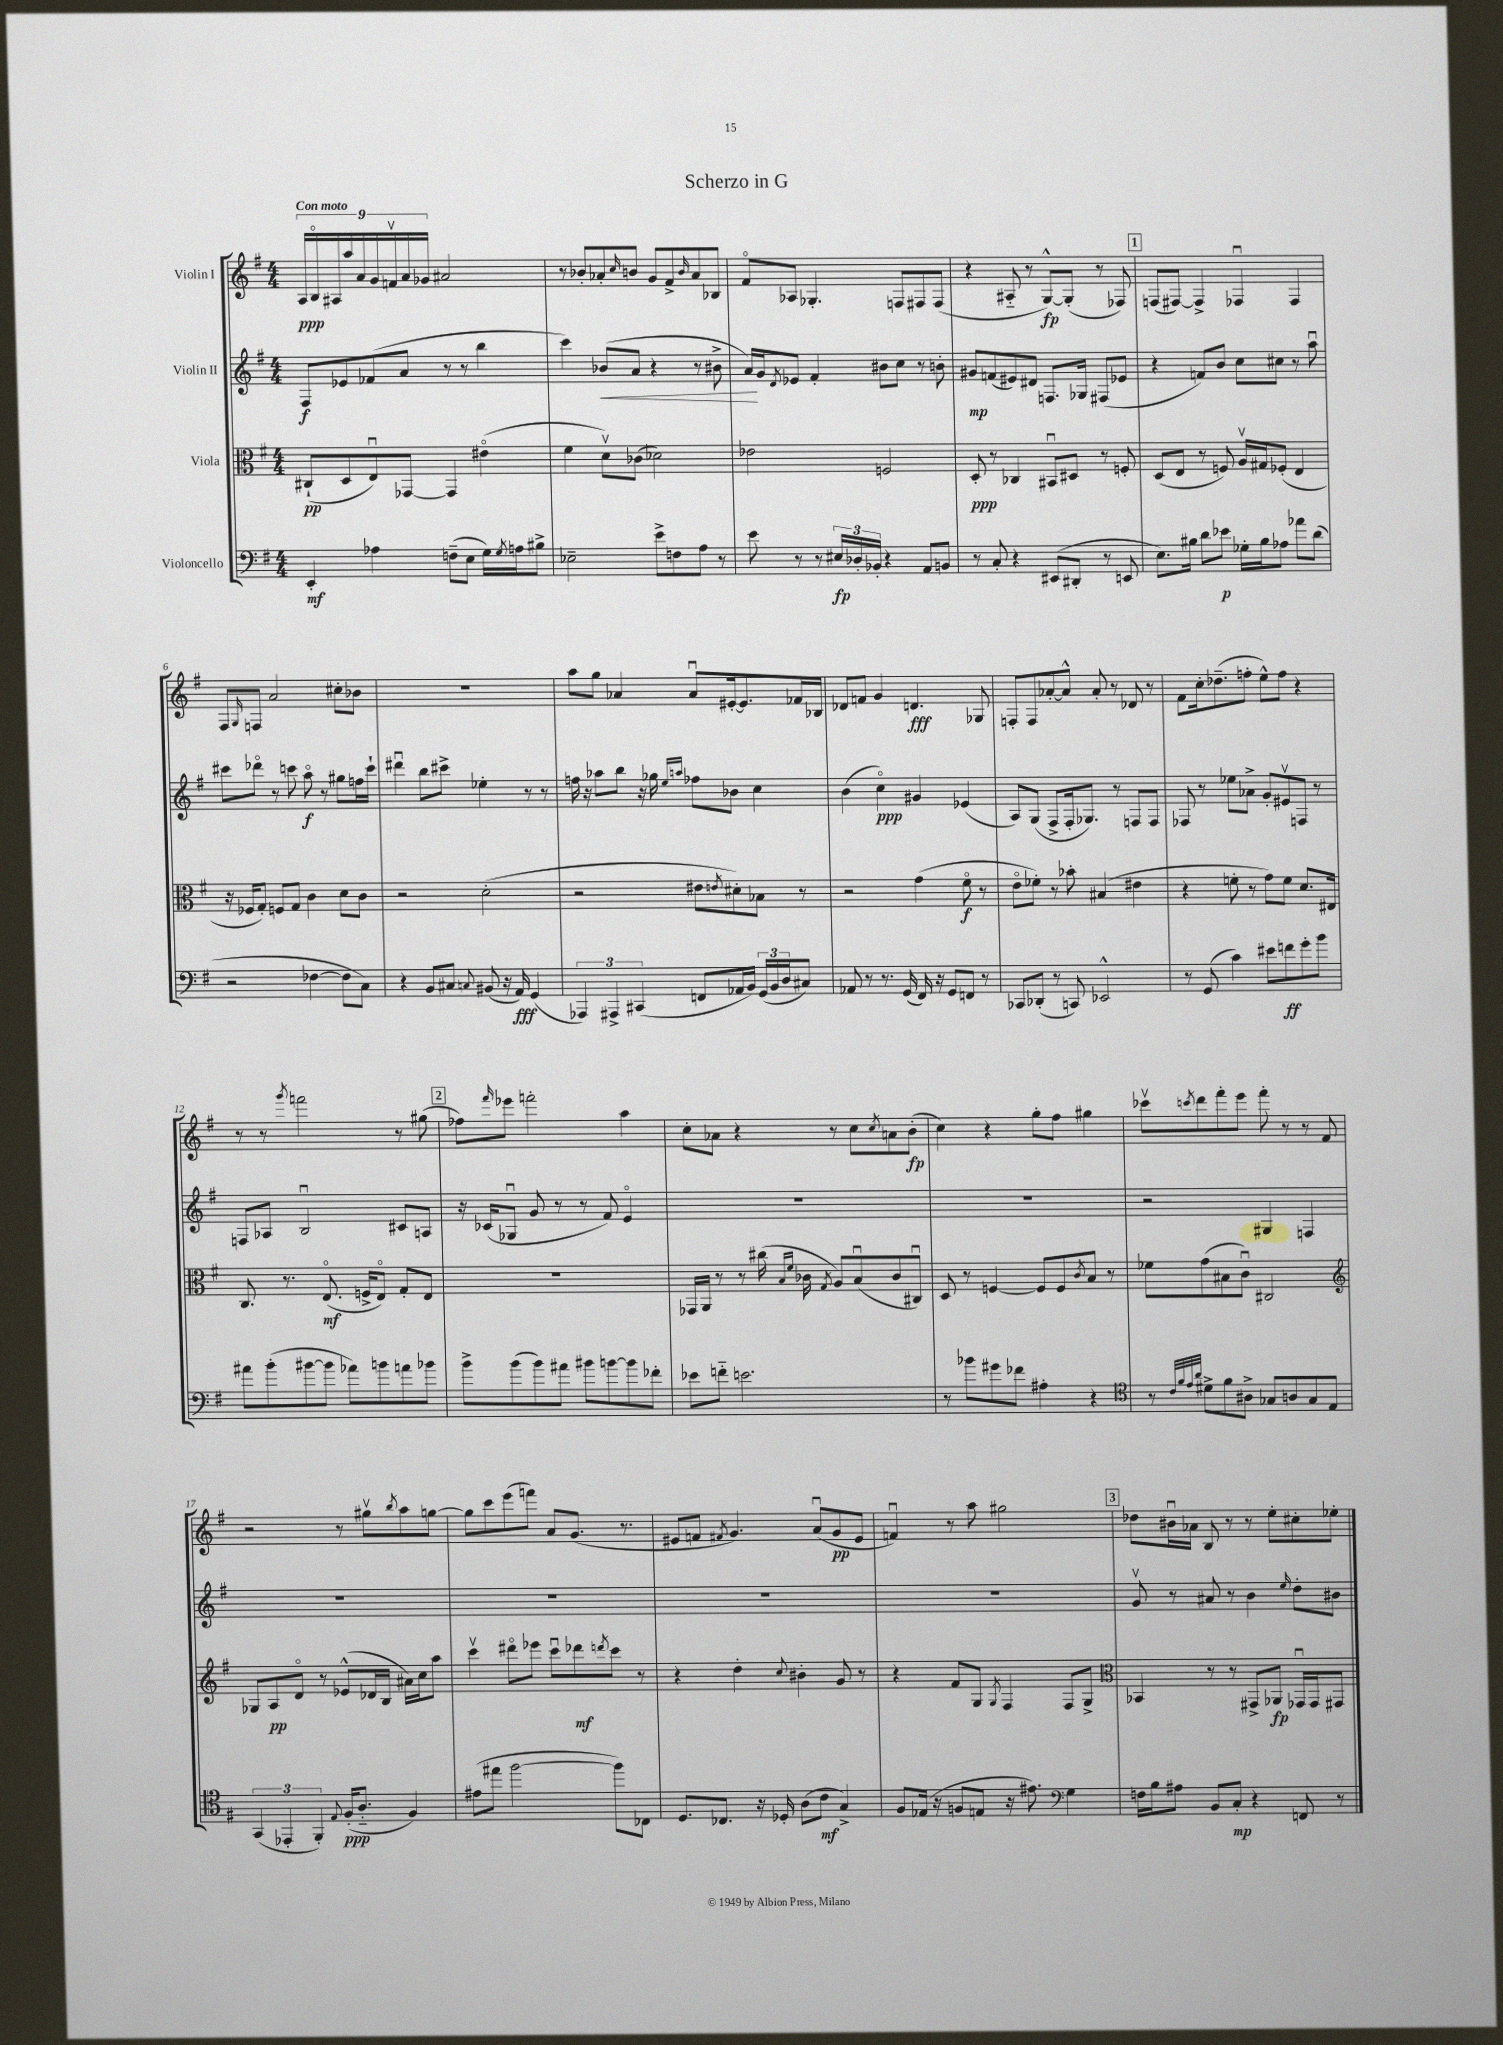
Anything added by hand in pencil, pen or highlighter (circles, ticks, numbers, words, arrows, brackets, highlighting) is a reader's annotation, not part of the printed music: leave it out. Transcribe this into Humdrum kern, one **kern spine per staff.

**kern	**kern	**kern	**kern
*staff4	*staff3	*staff2	*staff1
*clefF4	*clefC3	*clefG2	*clefG2
*k[f#]	*k[f#]	*k[f#]	*k[f#]
*M4/4	*M4/4	*M4/4	*M4/4
4EE'	(8C#`	8F#	18A
.	.	.	18Bo
.	.	.	18A#
.	8D	8e-	.
.	.	.	18aa
.	.	.	18a
4A-	8Eu)	(8f-	.
.	.	.	18g
.	.	.	18fv
.	[8GG-	8a	.
.	.	.	18a
.	.	.	18g-
(8F~	4GG-]	8r	2a#
8E	.	8r	.
16G)	(4e#o	4bb	.
8qG	.	.	.
16A	.	.	.
8B#^	.	.	.
=	=	=	=
2E-~	4f#	4ccc)	8r
.	.	.	8b-'
.	8dv)	(8b-	8a-'
.	.	.	16qqcc
.	(8c-	8a	8b
8e^	2d-)	4r	8g
8F	.	.	8f#^
.	.	.	16qqb
8A	.	8r	8a-
8r	.	8b#^	8B-
=	=	=	=
8e	2e-	16a)	8f#o
.	.	16g	.
.	.	8qd	.
8r	.	8e-	8A-
8r	.	4f#'	4.G-'
24E#	.	.	.
24D-'	.	.	.
24BB-'	.	.	.
4r	2F	8b#	.
.	.	8cc	8F
8AA	.	8r	8F#
8BB	.	8b'	(8F#
=	=	=	=
8r	8D'	8g#	4r
8C'	8r	(8f	.
4r	4C-	8e#)	8A#'~
.	.	8d#	8r
(8EE#	8BB#u	8.F	[8G^^)
8DD#'	8D#	.	(8G']
.	.	16G-	.
8r	8r	(8F#	8r
8EE	8F'	8e-	8F-)
=	=	=	=
8.E)	(8D	4r	(8F
.	8E	.	[8F#)
16B#	.	.	.
8d	8r	8f)	4F#^]
8e-	8F)	8b	.
16G-'	16Av	8cc	4F-u
16B#	16G#	.	.
8A-	(8F-'	8cc#	.
8a-	4E	8r	4F-
(8d	.	8aau	.
=	=	=	=
2r	16r	8ccc#	8F#
.	16F-	.	.
.	.	.	16qqG
.	8G')	8ddd-o	8F
.	8F	8r	2a
.	8G	8ccc	.
[4F-	4c	8aao	.
.	.	8r	.
8F-]	8d	8gg#	8cc#'
8C)	8c	16ff	8b-
.	.	16ccc`	.
=	=	=	=
4r	2r	4ddd#u	1r
8BB	.	8bb	.
8C#	.	8ccc#^	.
8qqC	.	.	.
(8BB#	(2d'	4ee-'	.
16r	.	.	.
16AA)	.	.	.
(4GG	.	8r	.
.	.	8r	.
=	=	=	=
6AAA-)	2r	16ff	8aa
.	.	16r	.
.	.	8aa-	8gg
6AAA#^	.	.	.
.	.	8bb	4a-
(6CC#	.	.	.
.	.	16r	.
.	.	16gg-	.
.	.	16qqee	.
.	.	16qqaa	.
8FF	8e#	8ff-	8a-u
.	8qe	.	.
16AA-	8d#')	8b-	[16e#'
16BB)	.	.	8.e#]
(24GG	8B-	4cc	.
24BB	.	.	.
24D	.	.	.
8C#)	8r	.	16f-
.	.	.	16B-
=	=	=	=
8AA-	2r	(4b	8d-
8r	.	.	8f
8.r	.	4cco)	4g
(16GG	.	.	.
16FF#)	(4g	4g#	4.d
16r	.	.	.
8GG	.	.	.
8FF	8f#o	(4e-	.
8r	8r	.	8G-
=	=	=	=
8CC-	8eo	8A)	8F'
(8DD-'	8f-')	(8G	8F
8r	8r	8F#^	[8a-'
8CC)	8b-'	16F#'	8a-^^]
.	.	8.G-)	.
2EE-^^	(4B#	.	8a-'
.	.	8r	8r
.	4e#	8F	8d-
.	.	8F	8r
=	=	=	=
8r	4r	8F-	8f#
(8GG	.	8r	16cc'
.	.	.	(8.dd-~
4c)	8f'	8ee-	.
.	8r	8a-^	8ff'
8e#	8g)	8g'	8ee^^)
8f	8f	8e#v	8ff
8g'	8.d	8F	4r
8b	.	8r	.
.	16E#	.	.
=	=	=	=
8a#	8.C	8F	8r
(8b'	.	8A-	8r
.	8.r	.	.
.	.	.	8qggg
[8b#	.	2Bu	2fff
8b#]	(8.Eo	.	.
8a-)	.	.	.
.	16F^	.	.
8b	8Eo)	.	.
8a	8G'	8c#	8r
8b-	8E	8A	(8gg#
=	=	=	=
8b^	1r	16r	8ff-)
.	.	(16c-	.
.	.	.	16qqfff#
(8b	.	8G-u	8eee-
8b)	.	8g	2fff'
8a#	.	8r	.
8b#	.	8r	.
[8b	.	8f#)	.
8b]	.	4eo	4aa
8f-'	.	.	.
=	=	=	=
8e-	16GG-	1r	8cc'
.	16AA	.	.
8f'~	8r	.	8a-
2.e	8r	.	4r
.	(16cc#	.	.
.	16qqB	.	.
.	16qqf#	.	.
.	16c-	.	.
.	8qG	.	.
.	8A)	.	8r
.	(8Bu	.	8cc
.	.	.	8qcc
.	8c-	.	8a
.	8C#u)	.	(8b'
=	=	=	=
8r	8D	1r	4cc)
8b-	8r	.	.
8g#	[4F	.	4r
8f-	.	.	.
4A#'	8F]	.	8gg'
.	8F	.	8ff#
.	8qc	.	.
4r	8B	.	4gg#
.	8r	.	.
=	=	=	=
*clefC4	*	*	*
8r	8f-	2r	8ccc-v
32qqc	.	.	.
32qqf#	.	.	.
32qqe	.	.	.
32qqa	.	.	8qccc
8d#^	(8g	.	8ddd
8f#	8B#	.	8fff#'
8A#^	8cu)	.	8eee
8G-	2C#	4G#	8fff#'
8A	.	.	8r
8G-	.	4F	8r
8E	.	.	8f#
=	=	=	=
*	*clefG2	*	*
(6GG	8G-	1r	2r
.	8A	.	.
6EE-'	.	.	.
.	8do	.	.
6FF#')	.	.	.
.	8r	.	.
8qqE	.	.	.
(16F#'	(8e-^^	.	8r
8.A'~	.	.	.
.	16d-	.	8gg#v
.	16B	.	.
.	.	.	8qbb
4F#)	16a#)	.	8aa
.	16cc	.	.
.	8aa	.	[8gg
=	=	=	=
(8e#	4cccv	1r	8gg]
8ee#	.	.	8ccc
[2ff#	8ddd#o	.	(8eee
.	8eee-	.	8fff)
.	8cccu	.	8a
.	8ddd-	.	(8.g
.	8qddd	.	.
8ff#])	8ccc	.	.
.	.	.	8.r
8C-	8r	.	.
=	=	=	=
8.D	4r	1r	8e#
.	.	.	8f
8.C-	.	.	.
.	.	.	8qf#
.	4dd'	.	4.g)
16r	.	.	.
16D-'	.	.	.
.	8qqcc	.	.
(8A	4b#'	.	.
8c	.	.	(8au
4G^)	8g	.	8g
.	8r	.	8e#
=	=	=	=
8F#	4r	1r	4fu)
(16E-	.	.	.
16r	.	.	.
8F	8f#	.	8r
8E	8G	.	8aa
.	8qG	.	.
16r	4F#	.	2gg#
8.e#)	.	.	.
*clefF4	*	*	*
4G	8F#	.	.
.	8G^	.	.
=	=	=	=
*	*clefC3	*	*
16F	4BB-	8gv	8dd-
16B	.	.	.
8A#	.	8r	16b#u
.	.	.	16a-
8BB	8r	8a#	8B
8C'	8r	8r	8r
4r	8GG#^	4b	8r
.	8AA-	.	8ee'
.	.	16qqee	.
8FF	16GG-u	8dd'	8cc#'
.	16GG-	.	.
8r	8GG#	8b#	8ee-'
==	==	==	==
*-	*-	*-	*-
